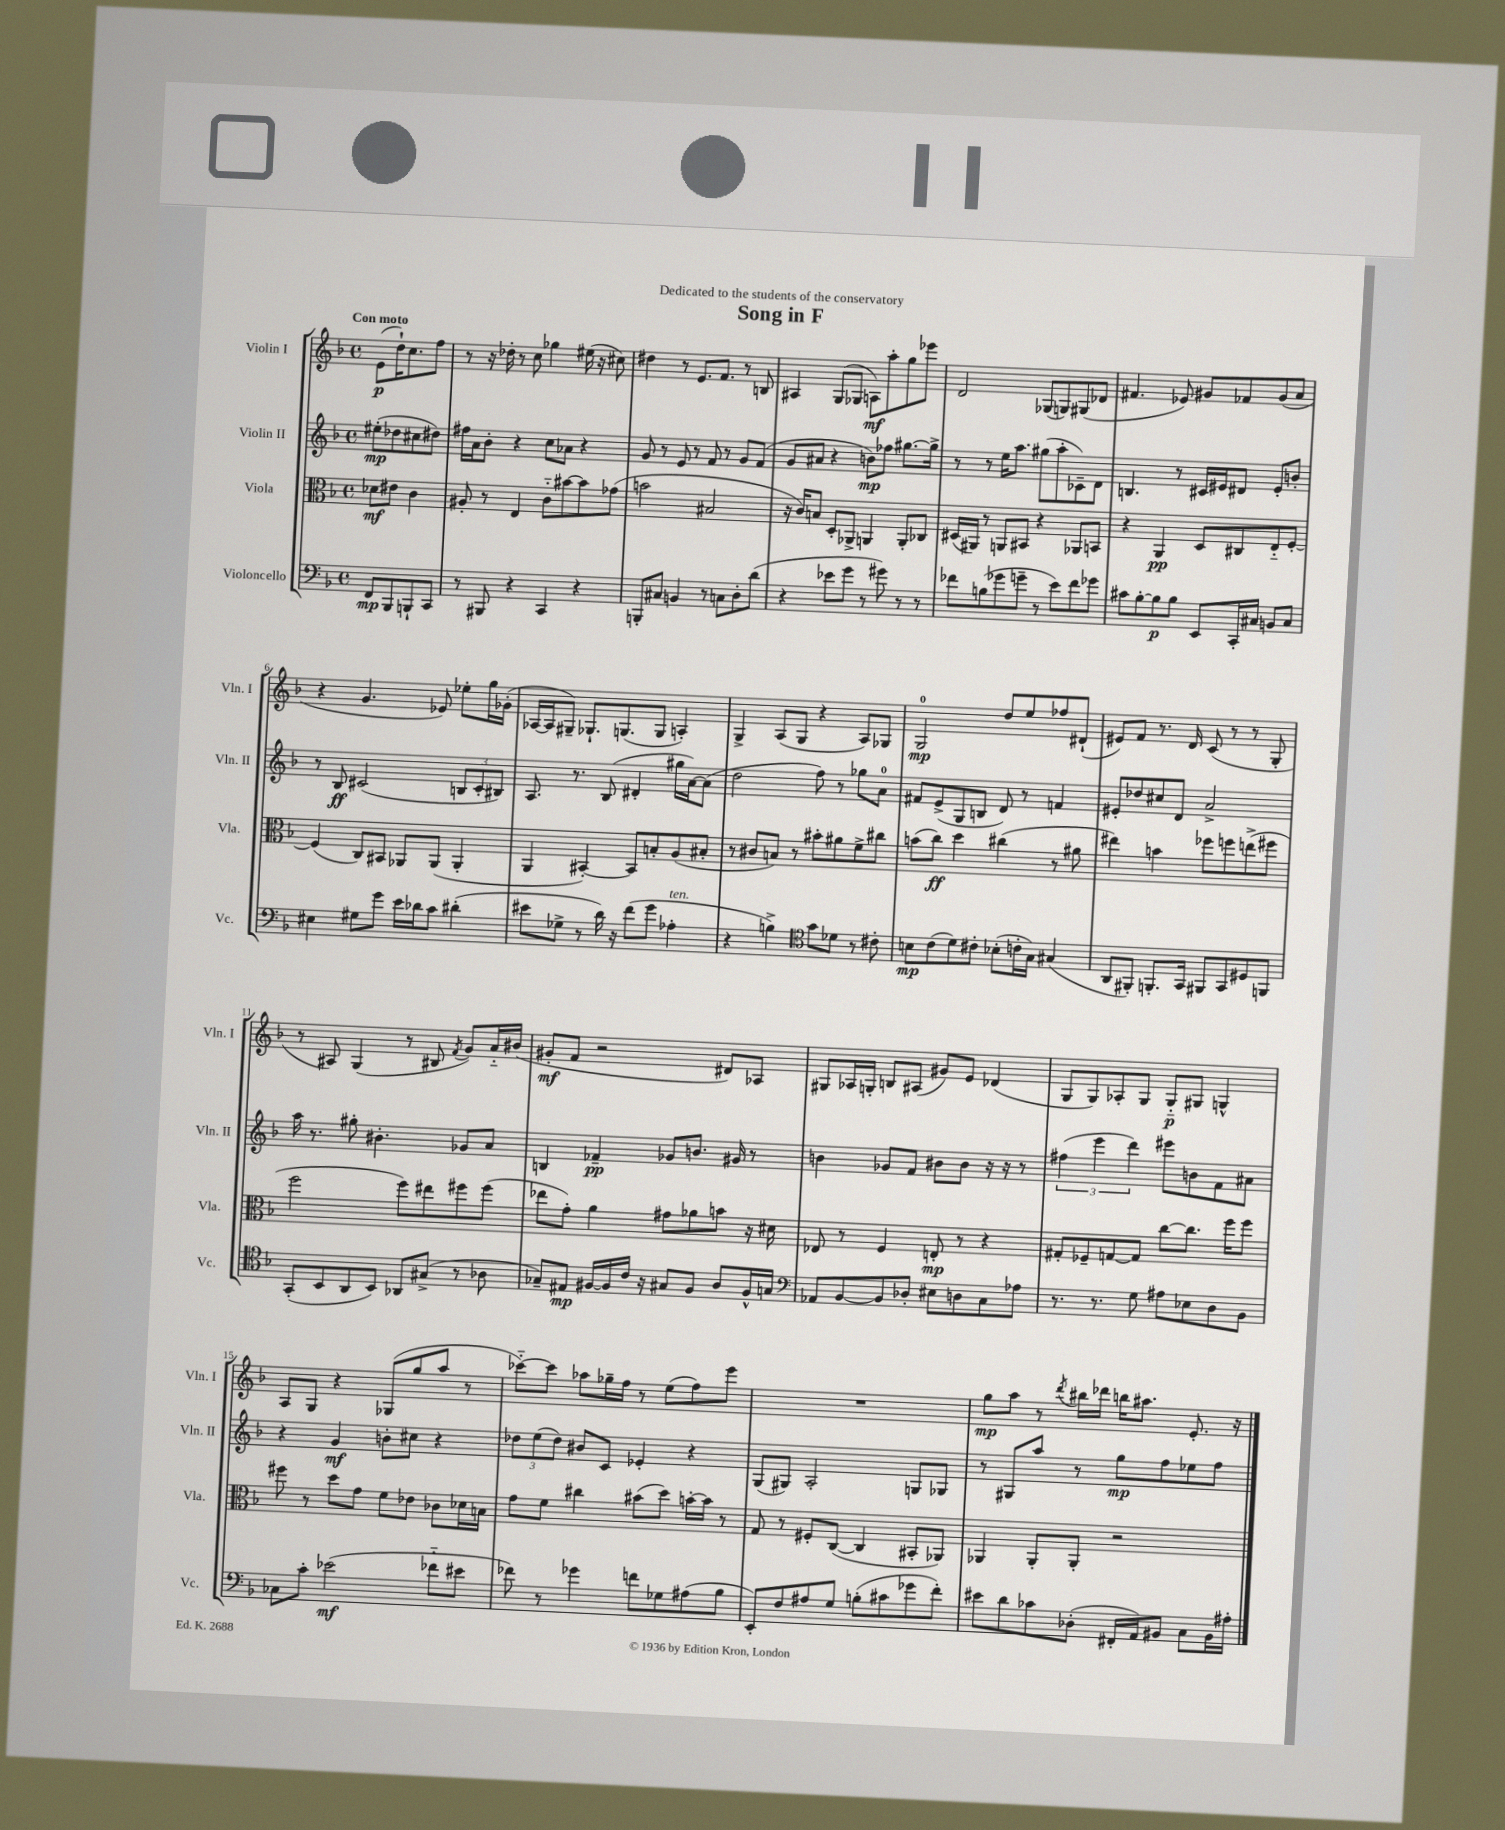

**kern	**kern	**kern	**kern
*staff4	*staff3	*staff2	*staff1
*clefF4	*clefC3	*clefG2	*clefG2
*k[b-]	*k[b-]	*k[b-]	*k[b-]
*M4/4	*M4/4	*M4/4	*M4/4
*met(c)	*met(c)	*met(c)	*met(c)
8FF	8d-	(8ee#'	(8e
8BBB-	8e#	8dd-	16dd`)
.	.	.	8.cc
8BBB`	4c	8cc#	.
8CC	.	8dd#)	8ff
=	=	=	=
8r	8A#'	16ff#	8r
.	.	16a	.
8BBB#	8r	8b-'	16r
.	.	.	16dd-'
4r	4E	4r	8r
.	.	.	8cc
4CC	8c'~	8cc	4gg-
.	[8b#	8a-	.
4r	8b#]	4r	(16ee#
.	.	.	16r
.	(8g-	.	8cc#)
=	=	=	=
8BBB'	2b	8g	4dd#
8C#	.	8r	.
4BB	.	8e	8r
.	.	8r	8.e
8r	2B#	8f	.
.	.	.	8.f
8C	.	8r	.
8D'	.	8g	8r
(8d	.	(8f	8B
=	=	=	=
4r	16r	8g	4A#
.	16c)	.	.
.	8B	8a#	.
8e-	8D'	4r	(8G
8g	8AA-^	.	8G-
8r	4AA	8b)	8A)
8g#)	.	8ff-	8aa'
8r	8AA'	[8.gg#	8gg
8r	8C-	.	8eee-
.	.	16gg#^]	.
=	=	=	=
8f-	(16D#	8r	2d
.	16AA#)	.	.
(8B	8r	8r	.
8g-	8AA	16ee	.
.	.	8.aa	.
8g~	8BB#	.	.
8r	4r	(8gg#	(8G-
8e)	.	8aa'	8G)
8f-	8AA-	8c-~)	(8G#
8g-	8BB	8d	8d-
=	=	=	=
8c#	4r	4.B	4.f#
[8B-'	.	.	.
8B-]	4AA	.	.
8B-	.	8r	8e-)
8EE	8D	16c#	8g#
.	.	16e#	.
16CC'	8C#	8d#	8f-
16C#	.	.	.
8BB	8E'~	8e#'	(8g#
8C#	[8F'	8b'	8a
=	=	=	=
4E#	(4F]	8r	4r
.	.	8B-	.
8G#	8C)	(2c#	4.g
8g	8BB#	.	.
16e	8AA-	.	.
16d-	.	.	.
8c	(8AA-	.	8e-)
(4d#'	4AA-'	12B	8ee-'
.	.	12c#'	.
.	.	.	16gg
.	.	12B#)	.
.	.	.	(16g-'
=	=	=	=
8e#	4AA	8.A	[16A-
.	.	.	16A-]
8G-^	.	.	8G#~)
.	.	8.r	.
8r	[4BB#')	.	8.G-`
16d)	.	(8B-	.
16r	.	.	(8.G
(8f	8BB#]	4d#'	.
8g	8B'	.	8G
4A-'	(8A	16gg#	4A')
.	.	[16a)	.
.	8B#'	(8a]	.
=	=	=	=
4r	8r	2dd	4G^
.	8c#	.	.
4B^)	8B)	.	(8A
.	8r	.	8G
*clefC4	*	*	*
8g	8b#'	8ff)	4r
8d-	8a#	8r	.
8r	8f^	8gg-	8A)
8c#'	8cc#	8a	8G-
=	=	=	=
8B	(8b	8f#	2G
(8c	8cc)	(8e^	.
8d)	4dd	8G	.
8c#'	.	8B	.
(8B-'	(4cc#	8d)	8dd
16c'	.	8r	8ee
16G)	.	.	.
(4G#	8r	4f	8ff-
.	8a#	.	(8d#`
=	=	=	=
8AA	4ee#)	8e#'	8e#)
8FF#')	.	8dd-	8f
8.FF'	4b	8cc#	8.r
.	.	8d	.
16GG	.	.	16d
8FF#	8ff-	2a^	(8c
8GG	8ff	.	8r
8D#	(8ee^	.	8r
8FF	8ff#	.	8G'
=	=	=	=
(8GG'	2ff	16aa	8r
.	.	8.r	.
8BB-	.	.	8A#)
8AA	.	8gg#'	(4G
8BB-)	.	4.b#'	.
8AA-	8ff)	.	8r
(8G#^	8ee#	.	8B#
.	.	.	8qf
8r	8ff#	8g-	8g)
8A-	(8ff#	8a	16a'~
.	.	.	(16b#
=	=	=	=
8G-~)	8ee-	4B	8g#'
8E#	8g')	.	8f
[16F#	4a	4f-~	2r
16F#]	.	.	.
16c	.	.	.
16r	.	.	.
8G#	8g#	8g-	.
8F#	8a-	8.b	.
8A	8b	.	8d#)
.	.	16g#	.
16F#^^	16r	8r	8A-
16G	16d#	.	.
=	=	=	=
*clefF4	*	*	*
8AA-	8E-	4b	8G#
[8BB-	8r	.	16A-
.	.	.	16G'
8BB-]	4F	8g-	8B
8D-'	.	8f	(8A#
8E#	8E'	8b#	8g#)
8D	8r	8b#	8e
8C	4r	16r	(4d-
.	.	16r	.
8A-	.	8r	.
=	=	=	=
8.r	8G#'	(6ff#	8G
.	8F-~	.	8G)
.	.	6eee	.
8.r	.	.	.
.	[8G	.	8A-'
.	.	6ddd)	.
8G	8G]	.	8G
8A#	[8cc	8eee#	8G'~
8E-	8.cc]	8b	8G#
8D	.	8f	4G^^
.	16ff	.	.
8BB-	8ff	8a#	.
=	=	=	=
8C-	8ff#	4r	8A
8c'	8r	.	8G
(2e-	8dd	4g	4r
.	8g	.	.
.	8f	8b'	(8G-
.	8e-	8cc#	8gg
8f-'~	8c-	4r	8aa
8e#	16d-	.	8r
.	16B	.	.
=	=	=	=
8f-)	8g	12dd-	[8ccc-'~)
.	.	(12ee	.
8r	8f	.	8ccc-]
.	.	12dd-)	.
4g-	4cc#	8b#	8aa-
.	.	8c	16gg-~
.	.	.	16ff
8f	(8b#	4e-'	8r
8G-	8dd)	.	(8ee
(8A#	[16b'	4r	8ff)
.	16b]	.	.
8B-	8r	.	8eee
=	=	=	=
8EE')	8G	(8G	1r
8F	8r	8G#)	.
8A#	8F#'	2A'	.
8G	([8C	.	.
(8B'	4C]	.	.
8c#	.	.	.
8g-	8BB#'	8G	.
8f')	8AA-)	8G-	.
=	=	=	=
8e#	4AA-	8r	8gg
8d	.	8G#	8aa
8c-	8AA-'	8aa	8r
.	.	.	8qddd
(8D-'	8AA-'	8r	16bb#
.	.	.	16ddd-
16FF#'	2r	8gg	16bb
16AA)	.	.	8.aa#
8BB#	.	8ff	.
8C	.	8ee-	8.e'
16BB#	.	8ff	.
16A#'	.	.	16r
==	==	==	==
*-	*-	*-	*-
